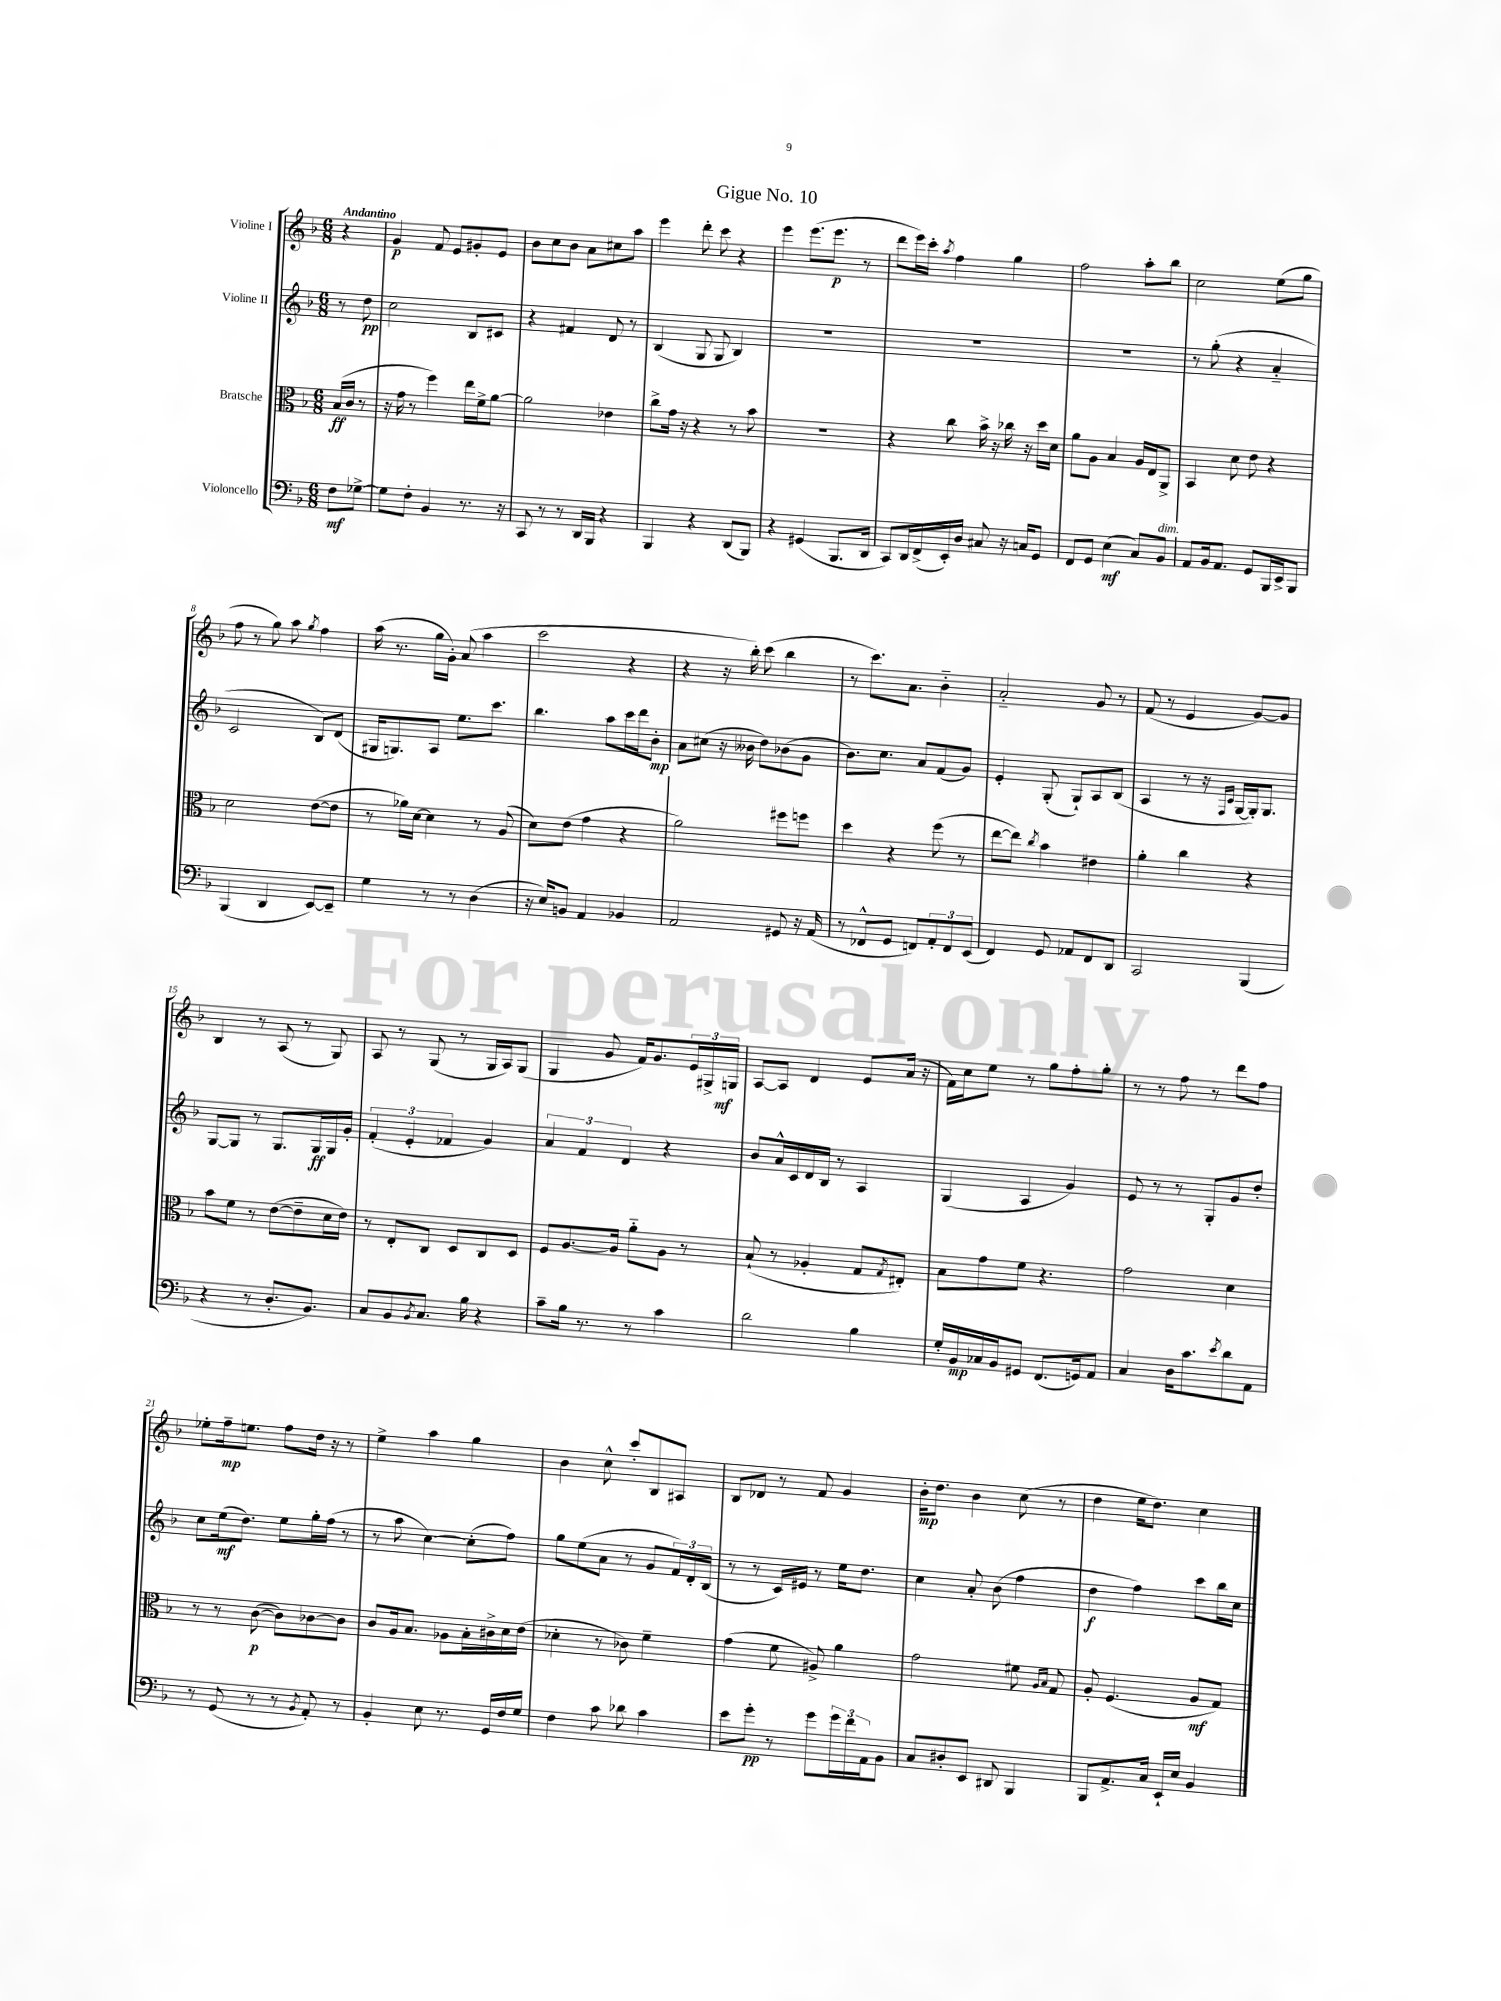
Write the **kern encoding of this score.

**kern	**kern	**kern	**kern
*staff4	*staff3	*staff2	*staff1
*clefF4	*clefC3	*clefG2	*clefG2
*k[b-]	*k[b-]	*k[b-]	*k[b-]
*M6/8	*M6/8	*M6/8	*M6/8
8F	(16B-	8r	4r
.	16c	.	.
[8G-^	8r	8dd	.
=	=	=	=
8G-]	16r	2cc	4g
.	16g	.	.
8F'	8r	.	.
4BB-	4ff)	.	8f
.	.	.	8e
8.r	16ee	8B-	8g#'
.	16f^	.	.
.	[8a	8c#	8e
16r	.	.	.
=	=	=	=
8CC	2a]	4r	8b-
8r	.	.	8cc
8r	.	4f#	8b-
16DD	.	.	8a
16BBB-	.	.	.
4r	4e-	8d	8cc#
.	.	8r	8aa
=	=	=	=
4BBB-	8cc^	(4B-	4eee
.	16g	.	.
.	16r	.	.
4r	4r	8G	8ddd'
.	.	8G	8ccc
(8DD	8r	4B-)	4r
8BBB-)	8b-	.	.
=	=	=	=
4r	2.r	2.r	4eee
(4GG#	.	.	(8.eee
.	.	.	8.eee
8.BBB-	.	.	.
.	.	.	8r
16DD	.	.	.
=	=	=	=
8CC)	4r	2.r	8ddd
16DD	.	.	16eee)
(16FF^	.	.	16ccc'
.	.	.	8qaa
16EE')	8cc	.	4ff
16D	.	.	.
8C#	16b-^	.	.
.	16r	.	.
16r	16cc-	.	4gg
16C	16r	.	.
8GG	16dd	.	.
.	16d	.	.
=	=	=	=
8FF	8a	2.r	2ff
8GG	8A	.	.
(4E	4B-	.	.
8C)	16A	.	8aa'
.	16E	.	.
8BB-	8AA^	.	8bb-
=	=	=	=
8AA	4BB-	8r	2cc
16BB-	.	(8gg'	.
8.AA	.	.	.
.	8d	4r	.
8GG	8e	.	.
16BBB-	4r	4a'~	(8ee
16EE^	.	.	.
8BBB-	.	.	8gg
=	=	=	=
(4BBB-	2d	2c	8ff
.	.	.	8r
4DD	.	.	8gg)
.	.	.	8aa
.	.	.	8qgg
[8EE)	([8e	8B-)	4ff
8EE~]	8e]	(8d	.
=	=	=	=
4G	8r	16G#	(16aa
.	.	8.G)	8.r
.	16a-)	.	.
.	[16d	.	.
8r	4d]	8A	16gg
.	.	.	16g')
8r	.	8.ee	(8a
(4D	8r	.	4aa
.	.	8.ccc	.
.	(8A	.	.
=	=	=	=
16r	8d)	4.bb-	2ccc
16E)	.	.	.
8BB	(8e	.	.
4AA	4g	.	.
.	.	8aa	.
4BB-	4r	16ccc	4r
.	.	16ddd	.
.	.	8b-'	.
=	=	=	=
2AA	2a)	8a	4r
.	.	(8cc#	.
.	.	16r	16r
.	.	16b--	16bb-')
.	.	8dd)	(8ccc
8GG#	8ff#	(8b-	4bb-
16r	8ff	8g	.
(16AA	.	.	.
=	=	=	=
8r	4dd	8.b-)	8r
8FF-^^	.	.	8.ccc)
.	.	8.cc	.
8GG	4r	.	.
.	.	.	8.a
8FF)	.	8a	.
12AA'	(8ff	(8f	4b-'~
12FF	.	.	.
.	8r	8g)	.
(12EE	.	.	.
=	=	=	=
4FF)	[8ee	4e'	2a'~
.	8ee])	.	.
.	8qcc	.	.
8GG	4b-	(8G'	.
8AA-	.	8G`)	.
8FF	4e#	8A	8g
8DD	.	(8B-	8r
=	=	=	=
2CC	4a'	4A	(8f
.	.	.	8r
.	4cc	8r	4e
.	.	16r	.
.	.	16qqF	.
.	.	16qqc	.
.	.	[16G	.
(4BBB-	4r	16G'])	[8g)
.	.	8.G	.
.	.	.	8g]
=	=	=	=
4r	8b-	[8G	4B-
.	8f	8G]	.
8r	8r	8r	8r
8.D'	([8e	8.G	(8A
.	8e~]	.	8r
8.BB-)	.	16G	.
.	16d	16G	8G)
.	16e)	16g'	.
=	=	=	=
8C	8r	(6f'	8A
8BB-	8E'	.	8r
.	.	6e'	.
8qBB-	.	.	.
8.C	8C	.	(8G
.	.	6f-	.
.	8D	.	8r
16B-	.	.	.
4r	8C	4g)	16G
.	.	.	16A)
.	8D	.	(8G
=	=	=	=
8c~	8F	6a	4G
16B-	[8.A	.	.
.	.	6f	.
8.r	.	.	.
.	.	.	8g
.	16A]	.	.
.	.	6d	.
8r	8a'~	.	16f)
.	.	.	8.g
4c	8A	4r	.
.	8r	.	24e
.	.	.	24G#^
.	.	.	24G
=	=	=	=
2d	(8B-`	8b-	[8A
.	8r	16a^^	8A]
.	.	16c	.
.	4A-'	16d	4d
.	.	16B-	.
.	.	8r	.
4B-	8G	4A	8e
.	8qG	.	.
.	8E#')	.	(16a
.	.	.	16r
=	=	=	=
16G'	8B-	(4G	16f)
16BB-	.	.	16cc
16C-	8g	.	8ee
16BB-	.	.	.
8GG#	8f	4A	8r
(8.FF	4.r	.	8gg
.	.	4g)	8ff'
16GG)	.	.	.
8AA	.	.	8gg'
=	=	=	=
4C	2g	8e	8r
.	.	8r	8r
16D	.	8r	8ff
8.c	.	.	.
.	.	8G'	8r
8qe	.	.	.
8d	4d	8g	8ddd
8AA	.	8dd'	8ff
=	=	=	=
8r	8r	8cc	8ee-'
(8GG	8r	(16ee	16ff~
.	.	8.dd)	8.ee
8r	([8c	.	.
8r	8c])	8ee	8ff
8qBB-	.	.	.
8AA')	[8c-	16gg'	16dd
.	.	(16ff	16r
8r	8c-]	8r	8r
=	=	=	=
4BB-'	8c	8r	4ee^
.	16A	8aa	.
.	8.B-	.	.
8E	.	[4cc)	4aa
8.r	8A-	.	.
.	16B-'	(8cc']	4gg
16GG	16c#^	.	.
16F	16d	8ff)	.
16G	(16e	.	.
=	=	=	=
4F	4d-'	8gg	4b-
.	.	(8ee	.
8c	8r	8a	8cc^^
8d-	8c-)	8r	8ccc'
4c	4f~	8g	8B-
.	.	24f)	8A#
.	.	24d'	.
.	.	(24B-	.
=	=	=	=
8e	(4g	8r	8B-
8g'	.	8r	8d-
8r	8f	16c)	8r
.	.	16e#	.
8g	8A#^)	8r	8f
24g	4a	16ee	4g
24f	.	.	.
.	.	8.dd	.
24AA	.	.	.
8BB-	.	.	.
=	=	=	=
8C	2g	4cc	16b-'
.	.	.	8.dd
8D#'	.	.	.
8EE	.	8a'	4b-
8DD#	.	(8b-	.
4BBB-	8f#	4ff	(8cc
.	16qqA	.	.
.	16qqB-	.	.
.	8G	.	8r
=	=	=	=
8BBB-	8A'	4dd	4dd
8.AA^	(4.F	.	.
.	.	4ff)	16ee
16C	.	.	8.dd)
16EE`	.	.	.
16E	.	.	.
4BB-	8A	8ccc	4cc
.	8G)	16bb-	.
.	.	16cc	.
==	==	==	==
*-	*-	*-	*-
